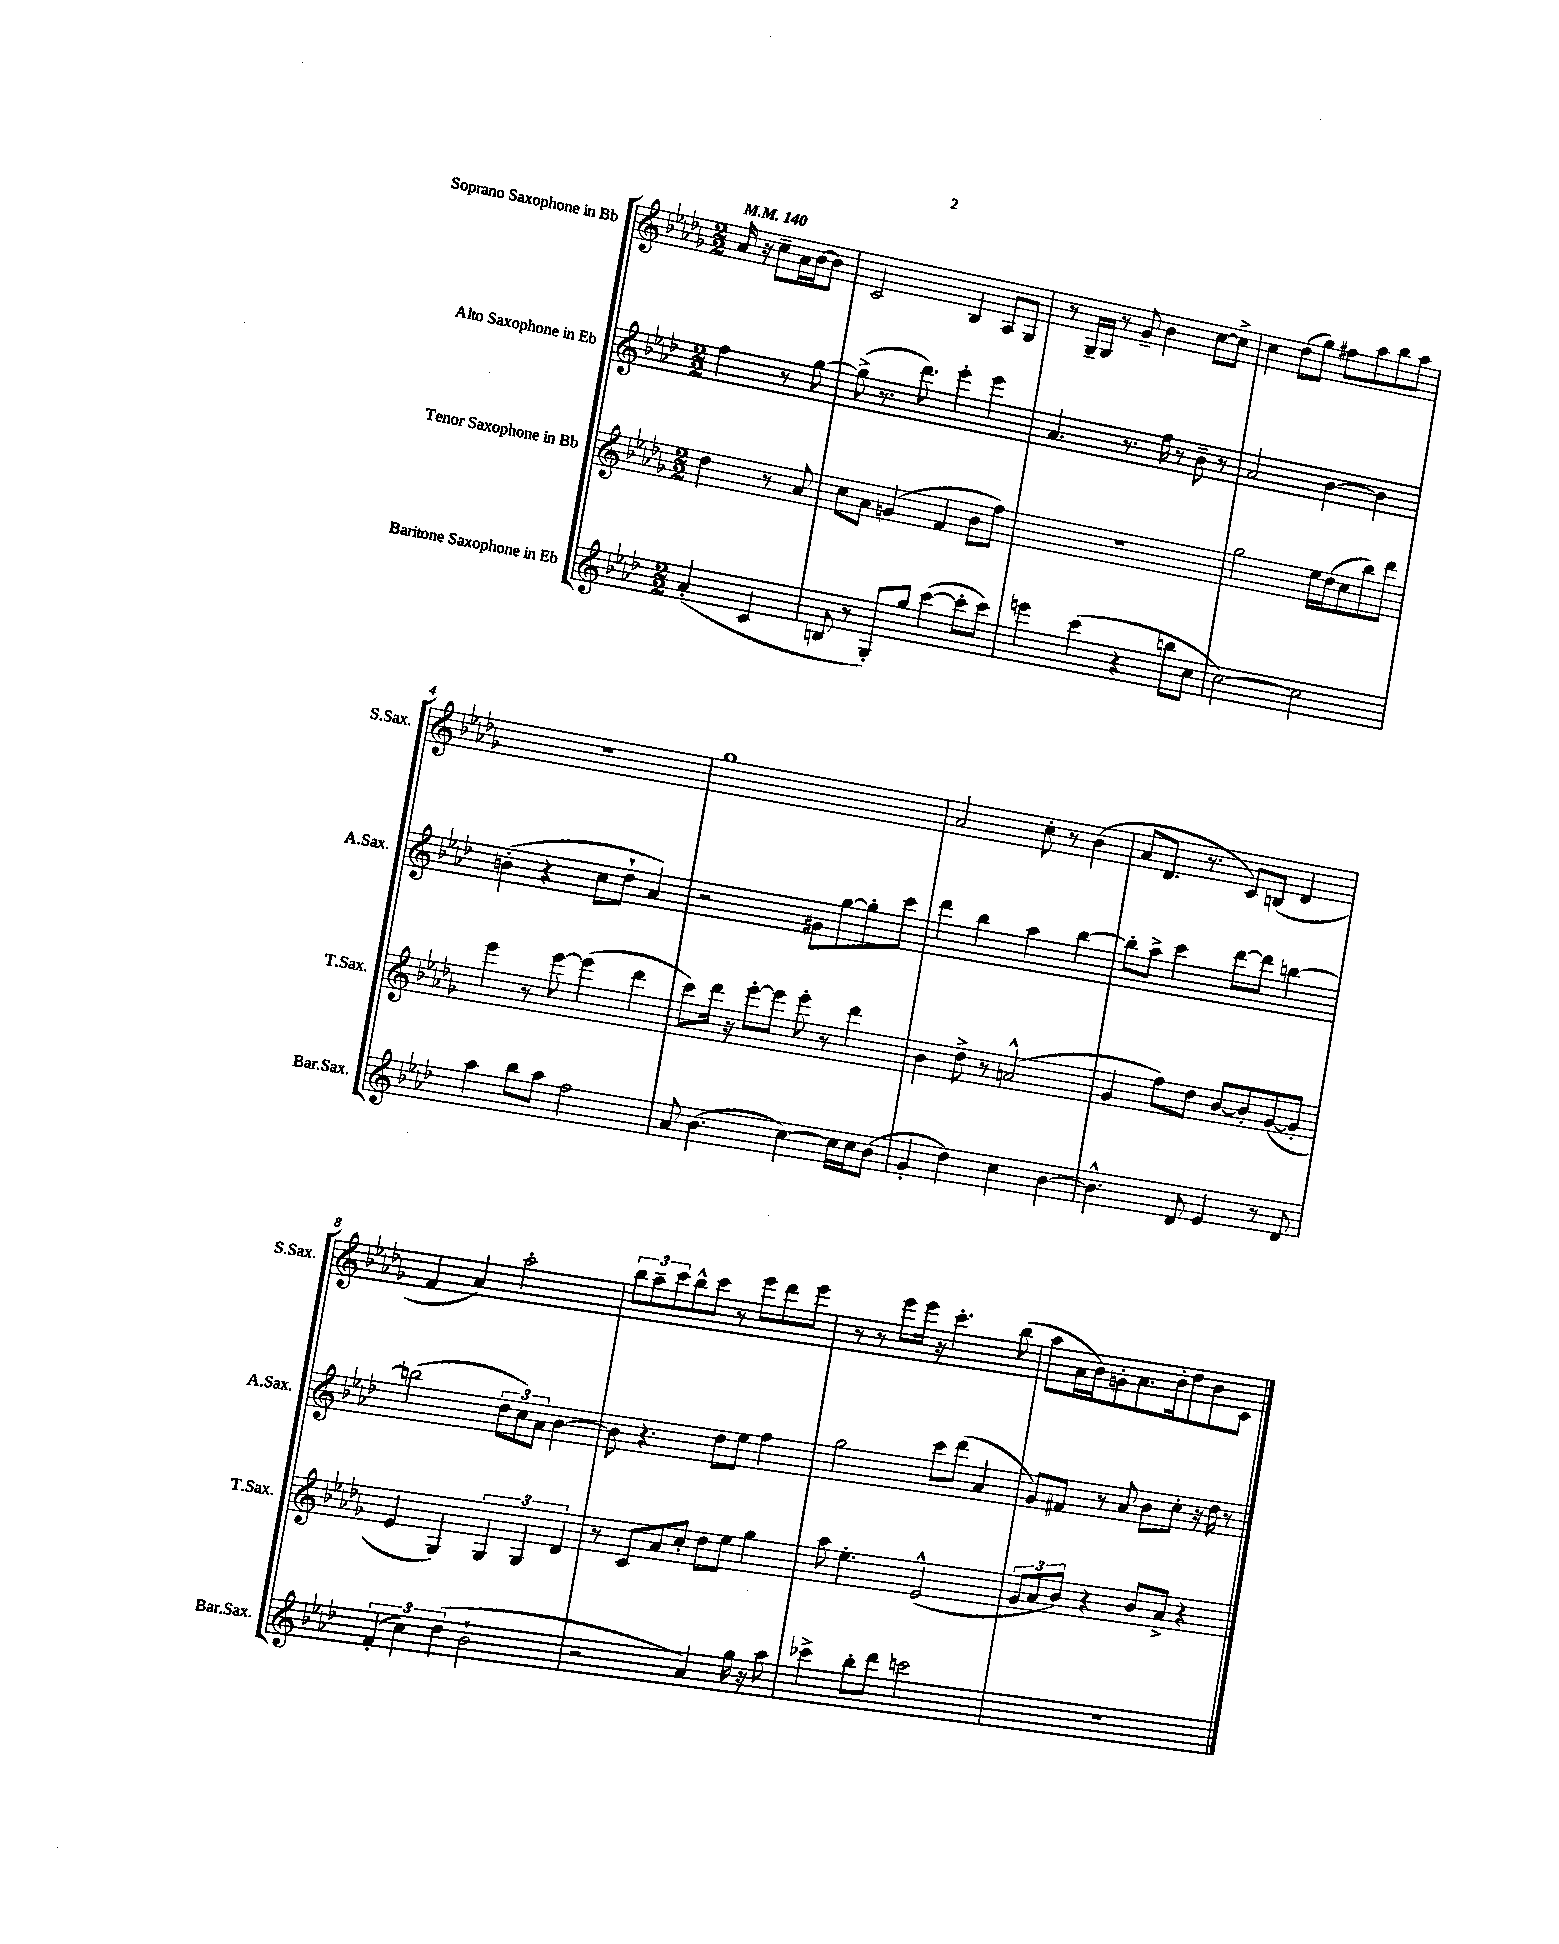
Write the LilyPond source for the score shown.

<<
\new StaffGroup <<
\new Staff = "s0" \with { instrumentName = "Soprano Saxophone in Bb" shortInstrumentName = "S.Sax." } {
    \clef treble \key des \major \numericTimeSignature \time 2/2 \partial 2 \tempo 4 = 140
    aes'16 r16 c''8-- aes'16 bes'16~ bes'8 |
    c'2 bes4 aes8 ges8 |
    r8 ges16-- ges16 r8 ges'8-- bes'4 c''8~ c''8-> |
    c''4 des''8( ges''8) fis''8 aes''8 bes''8 aes''8 |
    R1 |
    ges''1 |
    aes'2 c''8-. r8 bes'4( |
    aes'8 des'8. r8. c'8) b8( des'4 |
    f'4 aes'4) aes''2-. |
    \tuplet 3/2 { bes''8 aes''8-- c'''8 } bes''8-^ c'''8 r8 ees'''8 des'''8 ees'''8 |
    r8 r8 ees'''8 ees'''16 r16 c'''4.-. bes''8( |
    aes''8 aes'16 bes'16) g'8-. aes'8. bes'16-. des''8 bes'8 c'8 \bar "|." |
}
\new Staff = "s1" \with { instrumentName = "Alto Saxophone in Eb" shortInstrumentName = "A.Sax." } {
    \clef treble \key aes \major \numericTimeSignature \time 2/2 \partial 2
    f''4 r8 g''8~ |
    g''8->( r8. des'''8.) ees'''4-. ees'''4 |
    aes'4. r8. f''16 r8 bes'8-- r8 |
    aes'2 bes'4~ bes'4 |
    b'4-.( r4 c''8 des''8-! aes'4) |
    r2 gis'8 g''8~ g''8-. c'''8 |
    des'''4 bes''4 aes''4 bes''4~ |
    bes''8-. aes''8-> c'''4 des'''8~ des'''8 b''4~ |
    b''2( \tuplet 3/2 { des''8 c''8) aes'8 } bes'4~ |
    bes'8 r4. des''8 ees''8 f''4 |
    g''2 c'''8 des'''8( aes'4 |
    g'8) fis'8 r8 aes'8 bes'8 c''8-. r16 des''16 r8 \bar "|." |
}
\new Staff = "s2" \with { instrumentName = "Tenor Saxophone in Bb" shortInstrumentName = "T.Sax." } {
    \clef treble \key des \major \numericTimeSignature \time 2/2 \partial 2
    des''4 r8 aes'8 |
    c''8 aes'8 g'4( f'4 bes'8 f''8) |
    R1 |
    ges''2 ees''16 des''16( c''8 bes''8) des'''8 |
    ees'''4 r8 ees'''8~ ees'''4( des'''4 |
    c'''8) des'''16 r16 ees'''8~-. ees'''8 ees'''8-. r8 des'''4 |
    bes'4 des''8-> r8 a'2-^( |
    ges'4 f''8) des''8 bes'8~ bes'8-. ges'8~( ges'8-. |
    ees'4 ges4) \tuplet 3/2 { ges4 ges4 des'4 } |
    r8 c'8 aes'8 c''8-. des''8 ees''8 ges''4 |
    aes''8 ees''4.-. ees'2-^( |
    \tuplet 3/2 { ges'8 aes'8 bes'8) } r4 bes'8 aes'8-> r4 \bar "|." |
}
\new Staff = "s3" \with { instrumentName = "Baritone Saxophone in Eb" shortInstrumentName = "Bar.Sax." } {
    \clef treble \key aes \major \numericTimeSignature \time 2/2 \partial 2
    aes'4-.( c'4 |
    b8 r8 g8-.) g''8 c'''4~( c'''8-. c'''8) |
    e'''4 c'''4( r4 b''8 c''8 |
    c''2~) c''2 |
    aes''4 bes''8 aes''8 f''2 |
    aes'8 bes'4.( c''4~) c''16 c''16 bes'8( |
    g'4-. des''4) c''4 bes'4~ |
    bes'4.-^ des'8 ees'4 r8 des'8 |
    \tuplet 3/2 { f'4-.( c''4) des''4( } bes'2-! |
    r2 aes'4) g''16 r16 aes''8 |
    ces'''4-> bes''8-. des'''8 c'''2 |
    R1 \bar "|." |
}
>>
>>
